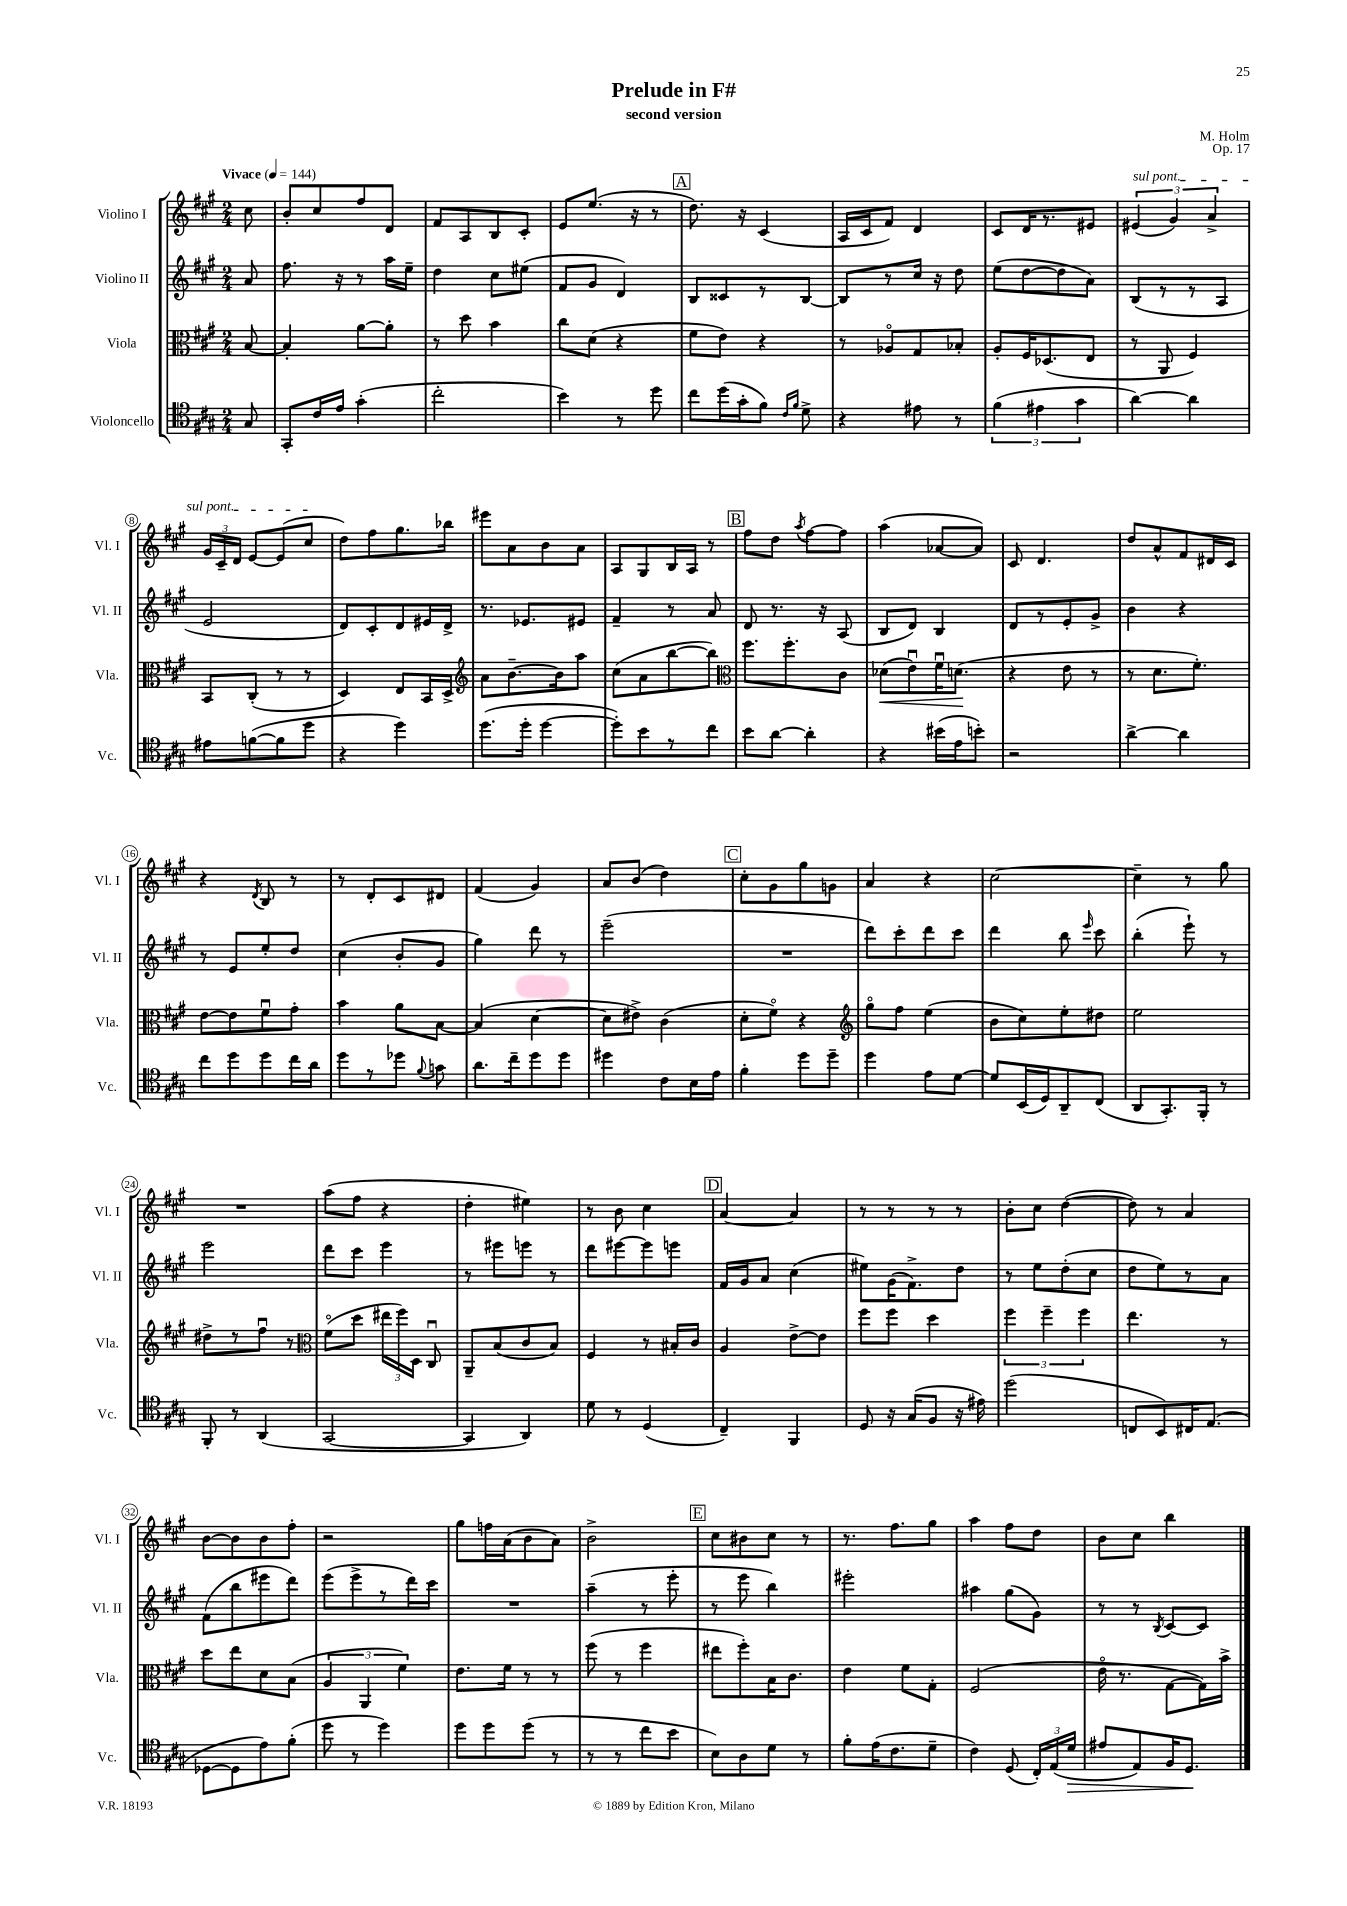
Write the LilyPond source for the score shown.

\header { title = "Prelude in F#" composer = "M. Holm" subtitle = "second version" opus = "Op. 17" }
<<
\new StaffGroup <<
\new Staff = "s0" \with { instrumentName = "Violino I" shortInstrumentName = "Vl. I" } {
    \clef treble \key a \major \numericTimeSignature \time 2/4 \partial 8 \tempo "Vivace" 4 = 144
    \autoBeamOff cis''8 |
    b'8[-. cis''8 fis''8 d'8] |
    fis'8[ a8 b8 cis'8]-. |
    e'8[ e''8.]( r16 r8 |
    \mark \markup { \box "A" } d''8.) r16 cis'4( |
    a16[ cis'16 fis'8]) d'4 |
    cis'8[ d'16 r8. eis'8] |
    \tuplet 3/2 { \once \override TextSpanner.bound-details.left.text = \markup { \italic "sul pont." } eis'4\startTextSpan( gis'4) a'4-> } |
    \tuplet 3/2 { gis'16[ cis'16-- d'16] } e'8[~ e'8( cis''8]\stopTextSpan |
    d''8[) fis''8 gis''8. bes''16] |
    eis'''8[ a'8 b'8 a'8] |
    a8[ gis8 b16 a16] r8 |
    \mark \markup { \box "B" } fis''8[ d''8] \acciaccatura { a''8 } fis''8[~ fis''8] |
    a''4( aes'8[~ aes'8]) |
    cis'8 d'4. |
    d''8[ a'8-^ fis'8 dis'16 cis'16] |
    r4 \acciaccatura { d'8 } b8 r8 |
    r8 d'8[-. cis'8 dis'8] |
    fis'4( gis'4) |
    a'8[ b'8]( d''4) |
    \mark \markup { \box "C" } cis''8[-. gis'8 gis''8 g'8] |
    a'4 r4 |
    cis''2~ |
    cis''4-- r8 gis''8 |
    R2 |
    a''8[( fis''8] r4 |
    d''4-. eis''4) |
    r8 b'8 cis''4 |
    \mark \markup { \box "D" } a'4~ a'4 |
    r8 r8 r8 r8 |
    b'8[-. cis''8] d''4~( |
    d''8) r8 a'4 |
    b'8[~ b'8 b'8 fis''8]-. |
    r2 |
    gis''8[ f''16 a'16( b'8 a'8]) |
    b'2-> |
    \mark \markup { \box "E" } cis''8[ bis'8 cis''8] r8 |
    r8. fis''8.[ gis''8] |
    a''4 fis''8[ d''8] |
    b'8[ cis''8] b''4 \bar "|." |
}
\new Staff = "s1" \with { instrumentName = "Violino II" shortInstrumentName = "Vl. II" } {
    \clef treble \key a \major \numericTimeSignature \time 2/4 \partial 8
    \autoBeamOff a'8 |
    fis''8. r16 r8 a''16[ e''16]-- |
    d''4 cis''8[ eis''8]( |
    fis'8[ gis'8] d'4) |
    \mark \markup { \box "A" } b8[ cisis'8 r8 b8]~ |
    b8[ r8 cis''16] r16 d''8 |
    e''8[( d''8~ d''8 a'8]) |
    b8[( r8 r8 a8] |
    e'2 |
    d'8[) cis'8-. d'8 eis'16 d'16]-> |
    r8. ees'8.[ eis'8] |
    fis'4-- r8 a'8 |
    \mark \markup { \box "B" } d'8 r8. r16 a8( |
    b8[ d'8]) b4 |
    d'8[ r8 e'8-. gis'8]-> |
    b'4 r4 |
    r8 e'8[ e''8-. d''8] |
    cis''4( b'8[-. gis'8] |
    gis''4) d'''8 r8 |
    e'''2--( |
    \mark \markup { \box "C" } R2 |
    d'''8[) cis'''8-. d'''8 cis'''8] |
    d'''4 b''8 \grace { e'''16 } cis'''8 |
    b''4-.( e'''8-!) r8 |
    e'''2 |
    d'''8[ cis'''8] e'''4 |
    r8 eis'''8[ e'''8] r8 |
    d'''8[ eis'''8~ eis'''8 e'''8] |
    \mark \markup { \box "D" } fis'16[ gis'16 a'8] cis''4( |
    eis''8[) gis'16( fis'8.->) d''8] |
    r8 e''8[ d''8-.( cis''8] |
    d''8[ e''8) r8 a'8] |
    fis'8[( b''8 eis'''8 d'''8]) |
    e'''8[( e'''8-> r8 d'''16) cis'''16] |
    R2 |
    a''4--( r8 e'''8-. |
    \mark \markup { \box "E" } r8 e'''8 b''4) |
    eis'''2-. |
    ais''4 gis''8[( gis'8]) |
    r8 r8 \acciaccatura { b8 } cis'8[~ cis'8] \bar "|." |
}
\new Staff = "s2" \with { instrumentName = "Viola" shortInstrumentName = "Vla." } {
    \clef alto \key a \major \numericTimeSignature \time 2/4 \partial 8
    \autoBeamOff b8~ |
    b4-. a'8[~ a'8]-. |
    r8 d''8 b'4 |
    cis''8[ d'8]( r4 |
    \mark \markup { \box "A" } fis'8[ e'8]) r4 |
    r8 aes8[\flageolet gis8 bes8]-. |
    a8[-. fis16 des8.( e8] |
    r8 a,8 fis4) |
    b,8[ cis8]-.( r8 r8 |
    d4) e8[ b,16 d16]-> |
    \clef treble a'8[ b'8.~-- b'16 a''8] |
    cis''8[( a'8 b''8~ b''8]) |
    \mark \markup { \box "B" } \clef alto fis''8.[ fis''8.-. cis'8] |
    des'8[\<( e'8\downbow) fis'16\downbow d'8.]\!( |
    r4 e'8 r8 |
    r8 d'8.[ fis'8.]-.) |
    e'8[~ e'8 fis'8\downbow gis'8]-. |
    b'4 a'8[ b8]~ |
    b4( d'4~ |
    d'8[ eis'8]->) cis'4( |
    \mark \markup { \box "C" } d'8[-. fis'8]\flageolet) r4 |
    \clef treble gis''8[\flageolet fis''8] e''4( |
    b'8[ cis''8) e''8-. dis''8] |
    e''2 |
    dis''8[-> r8 fis''8]\downbow r8 |
    \clef alto fis'8[\flageolet( d''8] \tuplet 3/2 { eis''16[ fis''16) d16] } cis8\downbow |
    a,8[-- b8( cis'8 b8]) |
    fis4 r8 bis16[-. cis'16] |
    \mark \markup { \box "D" } a4 e'8[~-> e'8] |
    fis''8[ fis''8] d''4 |
    \tuplet 3/2 { fis''4 fis''4-- fis''4 } |
    e''4. r8 |
    d''8[ e''8 d'8 b8]( |
    \tuplet 3/2 { a4 a,4 fis'4) } |
    e'8.[ fis'16] r8 r8 |
    fis''8( r8 fis''4 |
    \mark \markup { \box "E" } eis''8[ fis''8-.) b16 cis'8.] |
    e'4 fis'8[ gis8]-. |
    fis2( |
    e'16\flageolet r8. gis8[~ gis16) b'16]-> \bar "|." |
}
\new Staff = "s3" \with { instrumentName = "Violoncello" shortInstrumentName = "Vc." } {
    \clef tenor \key a \major \numericTimeSignature \time 2/4 \partial 8
    \autoBeamOff gis8 |
    gis,8[-. cis'16 e'16] gis'4-.( |
    cis''2-. |
    b'4) r8 d''8 |
    \mark \markup { \box "A" } cis''8[ d''16( gis'16-. fis'8]) \grace { cis'16[ fis'16] } d'8-> |
    r4 eis'8 r8 |
    \tuplet 3/2 { fis'4( eis'4 gis'4 } |
    a'4~) a'4 |
    eis'8[ f'8~( f'8 d''8] |
    r4 d''4) |
    d''8.[( d''16]-. d''4~ |
    d''8[-.) b'8 r8 cis''8] |
    \mark \markup { \box "B" } b'8[ a'8]~ a'4-. |
    r4 bis'16[( e'16 b'8]-.) |
    r2 |
    a'4~-> a'4 |
    cis''8[ d''8 d''8 cis''16 a'16] |
    d''8[ r8 des''8] \appoggiatura { fis'8 } g'8 |
    a'8.[ cis''16-- d''8 d''8] |
    dis''4 cis'8[ b16 e'16] |
    \mark \markup { \box "C" } fis'4-. d''8[ d''8]-- |
    d''4 e'8[ d'8]~ |
    d'8[ b,16( d16) a,8-- cis8]( |
    a,8[ gis,8.-.) fis,16]-. r8 |
    fis,8-. r8 a,4( |
    gis,2~ |
    gis,4 a,4) |
    d'8 r8 d4( |
    \mark \markup { \box "D" } cis4--) fis,4 |
    d8 r16 gis16[( fis8] r16 eis'16) |
    d''2( |
    c8[ b,8) cis16 e8.]( |
    des8[~ des8 e'8) fis'8]-.( |
    d''8 r8 d''4) |
    d''8[ d''8 d''8]( r8 |
    r8 r8 cis''8[ b'8] |
    \mark \markup { \box "E" } b8[) a8 d'8] r8 |
    fis'8[-. e'16( cis'8. d'8]-- |
    cis'4) d8( \tuplet 3/2 { cis16[-.) e16( d'16]\> } |
    eis'8[ e8) fis16 d8.]\! \bar "|." |
}
>>
>>
\layout { \context { \Score \override BarNumber.stencil = #(make-stencil-circler 0.1 0.3 ly:text-interface::print) } }
